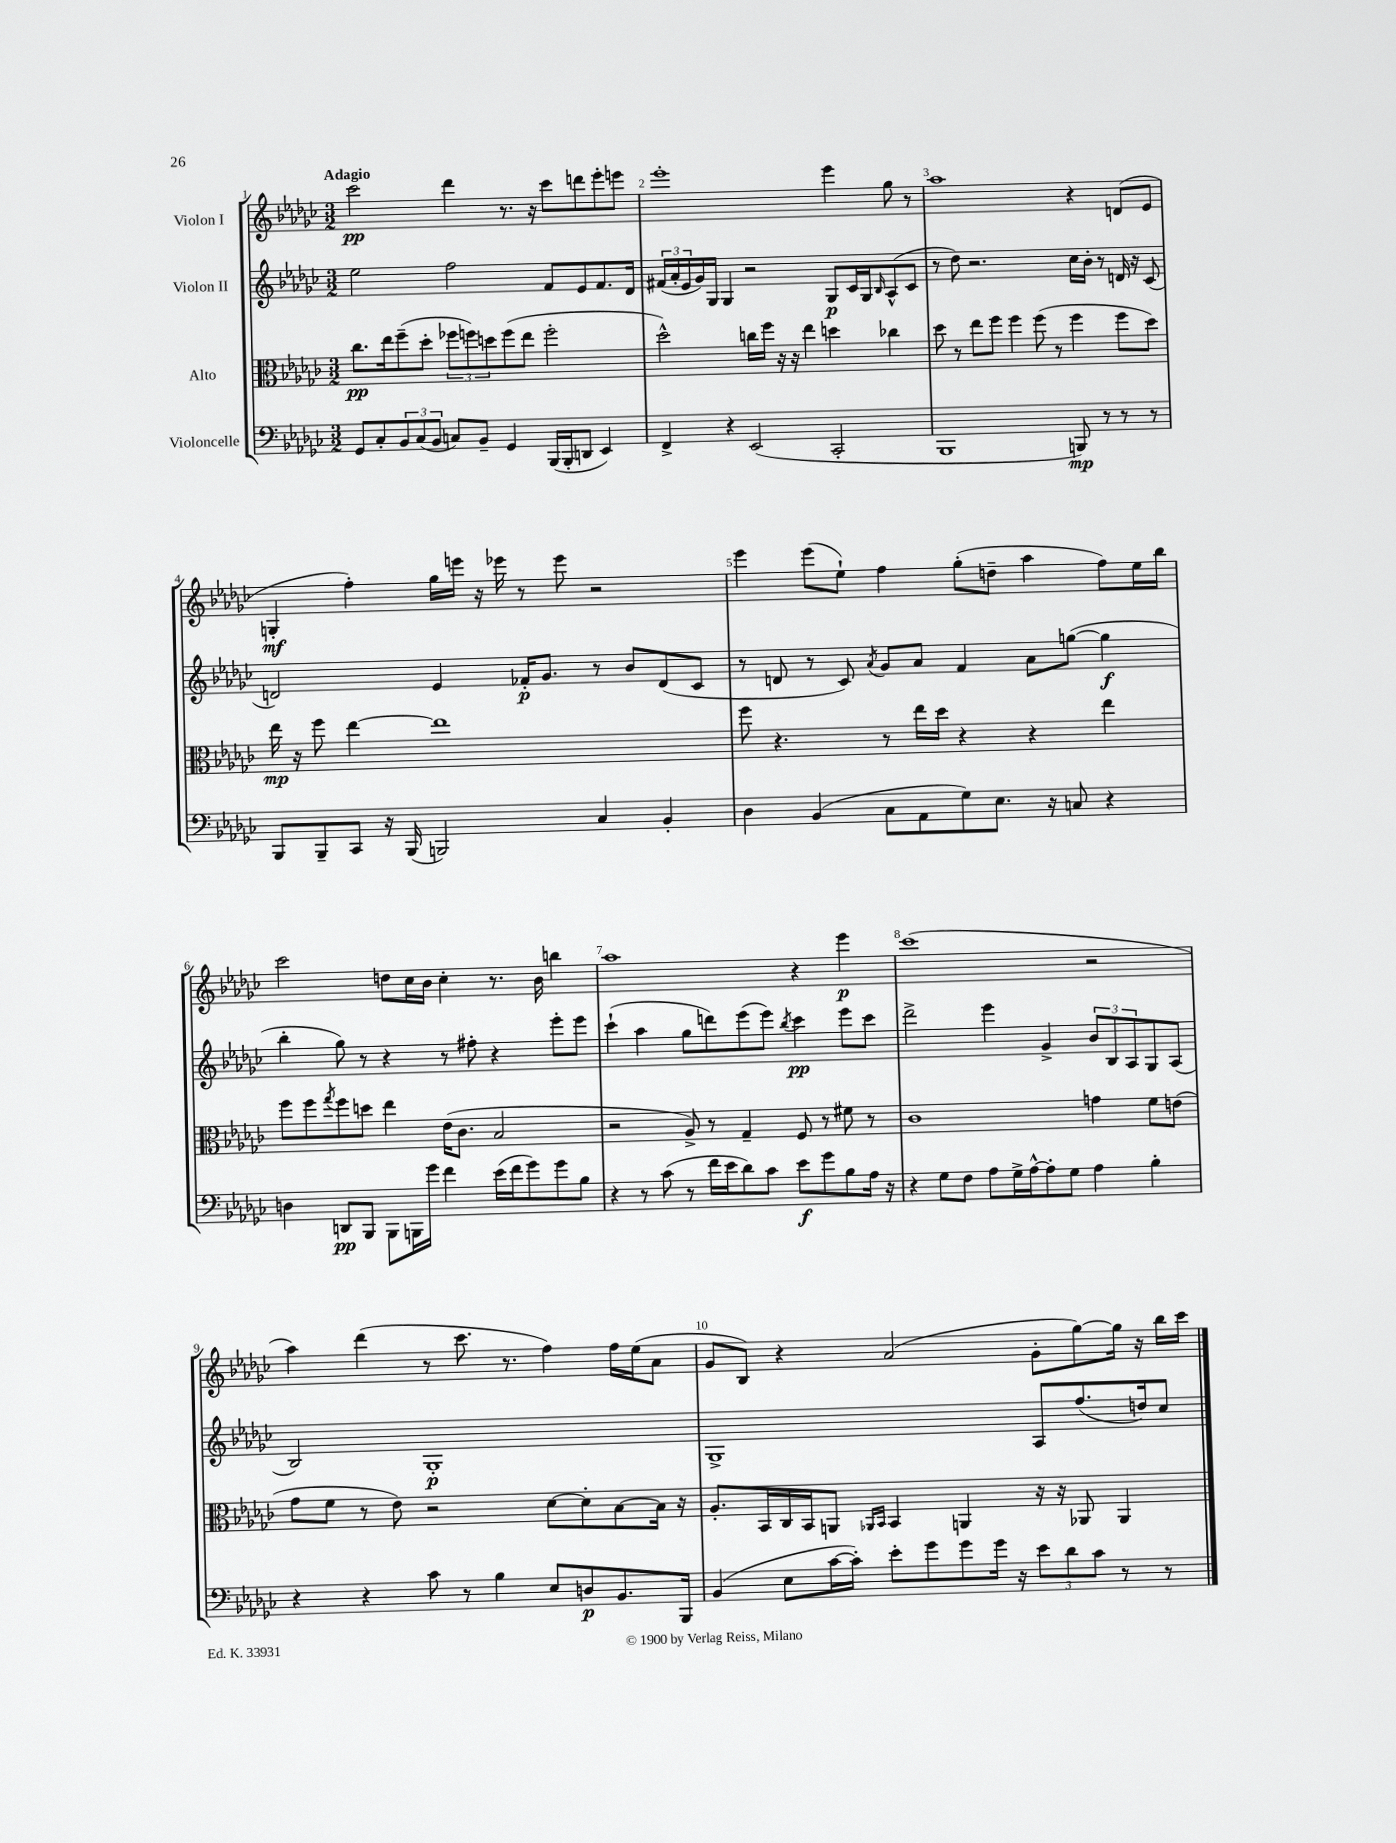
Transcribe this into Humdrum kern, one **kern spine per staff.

**kern	**kern	**kern	**kern
*staff4	*staff3	*staff2	*staff1
*clefF4	*clefC3	*clefG2	*clefG2
*k[b-e-a-d-g-c-]	*k[b-e-a-d-g-c-]	*k[b-e-a-d-g-c-]	*k[b-e-a-d-g-c-]
*M3/2	*M3/2	*M3/2	*M3/2
8GG-/L	8.cc-\L	2ee-\	2ccc-\
8C-'/	.	.	.
.	16ee-\k	.	.
12BB-/	(8ff~\	.	.
(12C-/	.	.	.
.	8dd-'\J	.	.
12BB-/J	.	.	.
8C/L)	12ff-\L	2ff\	4ddd-\
.	12ff\)	.	.
8BB-~/J	.	.	.
.	12dd\	.	.
4GG-/	(8ff\	.	8.r
.	8ee-\J	.	.
.	.	.	16r
(16BBB-/LL	2ff'\	8f/L	8ccc-\L
16BBB-'/J	.	.	.
8DD/J	.	8e-/	8ddd\
4EE-/)	.	8.f/	8eee-'\
.	.	.	8eee\J
.	.	16d-/Jk	.
=	=	=	=
4FF^/	2dd-^^\)	(24f#/LL	1eee-'
.	.	24a-'/	.
.	.	24e-/	.
.	.	16g-/)	.
.	.	16G-/JJ	.
4r	.	4G-/	.
(2EE-/	16cc\LL	2r	.
.	16ff\JJ	.	.
.	16r	.	.
.	16r	.	.
.	4ee-\	.	.
2CC-'/	4dd\	8G-/L	4eee-\
.	.	16c-/L	.
.	.	16G-/J	.
.	.	16qqB-/	.
.	4cc-\	(8A-^^/	8gg-\
.	.	8c-/J	8r
=	=	=	=
1BBB-	8dd-\	8r	1aa-
.	8r	8dd-\)	.
.	8ee-\L	2.r	.
.	8ff\J	.	.
.	4ff\	.	.
.	(8ff\	.	.
.	8r	.	.
8BBB/)	4ff\	16cc-\LL	4r
.	.	16b-'\JJ	.
8r	.	8r	.
8r	8ff\L	16d/	(8d/L
.	.	16r	.
8r	8dd-\J)	(8c-/	8e-/J
=	=	=	=
8BBB-/L	16ee-\	2d/)	4G'/
.	16r	.	.
8BBB-~/	8ff\	.	.
8CC-/J	[4ee-\	.	4ff'\)
16r	.	.	.
(16BBB-/	.	.	.
2BBB/)	1ee-]	4e-/	16gg-\LL
.	.	.	16eee\JJ
.	.	.	16r
.	.	.	16eee-\
.	.	16f-'/LK	8r
.	.	8.g-/J	.
.	.	.	8eee-\
4C-/	.	8r	2r
.	.	8b-/L	.
4BB-'/	.	(8d/	.
.	.	8c-/J	.
=	=	=	=
4D-\	8ff\	8r	4eee-\
.	4.r	8d/	.
(4BB-/	.	8r	(8eee-\L
.	.	8c-/)	8ee-`\J)
.	.	8qa-/	.
8C-\L	8r	8g-/L	4ff\
8AA-\	16ee-\LL	8a-/J	.
.	16dd-\JJ	.	.
8G-\)	4r	4f/	(8gg-'\L
8.E-\J	.	.	8dd~\J
.	4r	8a-\L	4aa-\
16r	.	.	.
8C/	.	([8gg\J	.
4r	4ee-\	4gg\]	8ff\L)
.	.	.	16ee-\L
.	.	.	16bb-\JJ
=	=	=	=
4D\	8ff\L	4bb-'\	2ccc-\
.	8ff\	.	.
.	8qgg-/	.	.
8DD/L	8ff\	8gg-\)	.
8BBB-/J	8dd\J	8r	.
8BBB-\L	4ee-\	4r	8dd\L
16BBB\L	.	.	16cc-\L
16g-\JJ	.	.	16b-\JJ
4f\	(16e-\LK	8r	4cc-'\
.	8.c-\J	.	.
.	.	8ff#'\	.
(16e-\LL	2B-/	4r	8.r
16f\J	.	.	.
8g-\)	.	.	.
.	.	.	16b-\
8g-\	.	8eee-'\L	4bb\
8B-\J	.	8eee-\J	.
=	=	=	=
4r	2r	(4ccc-`\	1aa-
8r	.	4aa-\	.
(8c-\	.	.	.
8r	8A-^/)	8gg-\L	.
16f\LL	8r	8ddd\)	.
16e-\J	.	.	.
8d-\)	4G-~/	(8eee-\	.
8c-\J	.	8eee-\J)	.
.	.	8qbb-/	.
8e-\L	8F/	4ccc-\	4r
8g-\	8r	.	.
8B-\	8f#\	8eee-\L	4eee-\
16A-\Jk	8r	8ccc-\J	.
16r	.	.	.
=	=	=	=
4r	1c-	2ddd-^\	(1ccc-
8G-\L	.	.	.
8F\J	.	.	.
8A-\L	.	4eee-\	.
16G-^\L	.	.	.
[16A-^^\J	.	.	.
8A-'\]	.	4g-^/	.
8G-\J	.	.	.
4A-\	4g\	12b-/L	2r
.	.	12B-/	.
.	.	12A-/	.
4B-'\	8f\L	8G-/	.
.	(8e\J	(8A-/J	.
=	=	=	=
4r	8g-\L	2B-/)	4aa-\)
.	8f\J	.	.
4r	8r	.	(4ddd-\
.	8e-\)	.	.
8c-\	2r	1G-'	8r
8r	.	.	8.ccc-\
4B-\	.	.	.
.	.	.	8.r
8E-/L	[8d-\L	.	4ff\)
8D/	8d-'\]	.	.
8.BB-/	[8B-\	.	16ff\LL
.	.	.	(16ee-\J
.	16B-\]Jk	.	8a-\J
16BBB-/Jk	16r	.	.
=	=	=	=
(4BB-/	8.A-'/L	1G-^	8g-/L
.	.	.	8B-/J)
.	16BB-/L	.	.
8E-\L	16C-/	.	4r
.	16BB-/J	.	.
[16c-\L	8AA/J	.	.
16c-'\]JJ)	.	.	.
.	16qqAA-/LL	.	.
.	16qqBB-/JJ	.	.
8e-'\L	4BB-/	.	(2a-/
8g-\	.	.	.
8g-\	4AA/	.	.
16g-\Jk	.	.	.
16r	.	.	.
12e-\L	16r	8A-/L	8g-'\L
.	16r	.	.
12d-\	.	.	.
.	8AA-/	(8.ff/	[8gg-\)
12c-\J	.	.	.
8r	4AA-/	.	16gg-\]Jk
.	.	16dd/k)	16r
8r	.	8cc-/J	16bb-\LL
.	.	.	16ccc-\JJ
==	==	==	==
*-	*-	*-	*-
